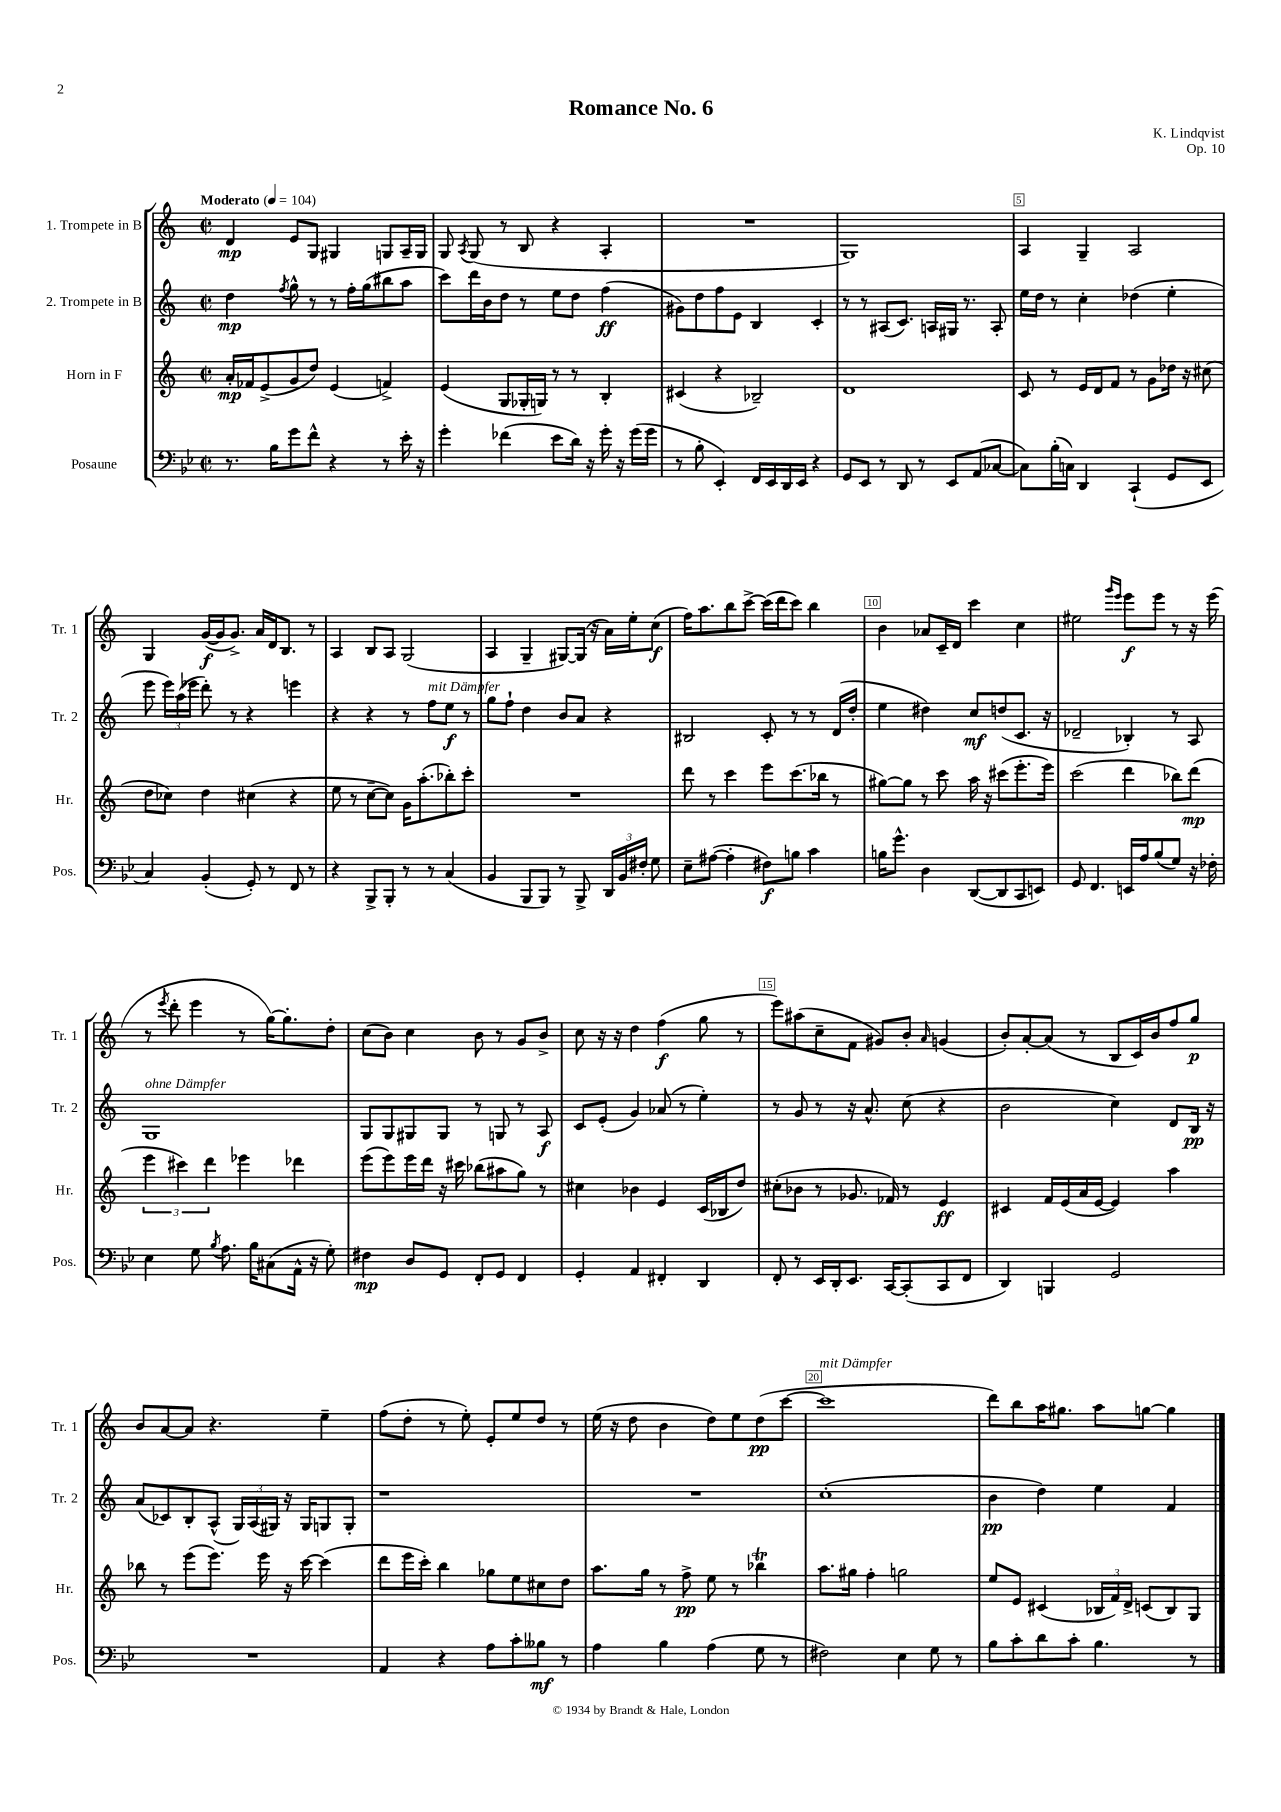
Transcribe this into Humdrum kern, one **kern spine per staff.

**kern	**kern	**kern	**kern
*staff4	*staff3	*staff2	*staff1
*clefF4	*clefG2	*clefG2	*clefG2
*k[b-e-]	*k[]	*k[]	*k[]
*M2/2	*M2/2	*M2/2	*M2/2
*met(c|)	*met(c|)	*met(c|)	*met(c|)
*MM104	*MM104	*MM104	*MM104
8.r	16a'	4dd	4d
.	16f-	.	.
.	(8e^	.	.
16B-	.	.	.
.	.	8qff	.
8g	8g	8gg^^	8e
8f^^	8dd)	8r	8G
4r	(4e	8r	4G#
.	.	16ff'	.
.	.	(16gg	.
8r	4f^)	8bb#	8G
16e-'	.	8aa	16A~
16r	.	.	16G
=	=	=	=
4g'	(4e	8ccc)	8G
.	.	.	8qA
.	.	16ddd	(8G
.	.	16b	.
(4f-	8G	8dd	8r
.	16G-'	8r	8B
.	16G)	.	.
8e-	8r	8ee	4r
16d)	8r	8dd	.
16r	.	.	.
16g'	4B'	(4ff	4A'
16r	.	.	.
(16g	.	.	.
16g	.	.	.
=	=	=	=
8r	(4c#	8g#)	1r
8B-'	.	8dd	.
4EE-')	4r	8ff	.
.	.	8e	.
16FF	2B-~)	4B	.
16EE-	.	.	.
16DD	.	.	.
16EE-	.	.	.
4r	.	4c'	.
=	=	=	=
8GG	1d	8r	1G)
8EE-	.	8r	.
8r	.	(8A#	.
8DD	.	8.c)	.
8r	.	.	.
.	.	16A	.
8EE-	.	16G#	.
.	.	8.r	.
(8AA	.	.	.
[8C-	.	8A'	.
=	=	=	=
8C-])	8c	16ee	4A
.	.	16dd	.
(16B-'	8r	8r	.
16C)	.	.	.
4DD	16e	4cc'	4G~
.	16d	.	.
.	8f	.	.
(4CC`	8r	(4dd-	2A
.	8g	.	.
8GG	16dd-	4ee'	.
.	16r	.	.
8EE-	(8cc#	.	.
=	=	=	=
4C)	8dd	8eee	4G
.	8cc-)	24eee)	.
.	.	(24aa	.
.	.	24eee-	.
(4BB-'	4dd	8ddd')	([16g
.	.	.	16g]
.	.	8r	8.g^)
8GG')	(4cc#	4r	.
.	.	.	16a
8r	.	.	16d
.	.	.	8.B
8FF	4r	4eee	.
8r	.	.	8r
=	=	=	=
4r	8ee	4r	4A
.	8r	.	.
8BBB-^	[8cc~	4r	8B
8BBB-'	8cc])	.	8A
8r	16g	8r	(2G
.	(8.aa'	.	.
8r	.	8ff	.
(4C	8bb-')	8ee	.
.	8ccc'	8r	.
=	=	=	=
4BB-	1r	8gg	4A
.	.	8ff`	.
8BBB-	.	4dd	4G~
8BBB-)	.	.	.
8r	.	8b	[8G#)
8BBB-^	.	8a	(16G#]
.	.	.	16r
24DD	.	4r	16a)
24BB-	.	.	.
.	.	.	16ee'
24F#'	.	.	.
8G	.	.	(8cc
=	=	=	=
8E-~	8ddd	2B#	16ff)
.	.	.	8.aa
([8A#	8r	.	.
4A#']	4ccc	.	8bb
.	.	.	[8ccc^
8F#)	8eee	8c'	(16ccc]
.	.	.	16ddd
8B	(8.ccc	8r	8ccc)
4c	.	8r	4bb
.	16bb-	.	.
.	8r	(16d	.
.	.	16dd'	.
=	=	=	=
16B	[8gg#)	4ee	4b
8.g^^	.	.	.
.	8gg#]	.	.
4D	8r	4dd#)	8a-
.	8ccc	.	16c~
.	.	.	16d
([8DD	16aa	8cc	4ccc
.	16r	.	.
8DD]	(8ccc#	(8dd	.
8CC	8.eee'	8.c	4cc
8EE)	.	.	.
.	16eee)	16r	.
=	=	=	=
8GG	(2ccc	2d-~	2ee#
4.FF	.	.	.
.	.	.	16qqggg
.	.	.	16qqeee
16EE	4ddd	4B-')	8eee
16A	.	.	.
(8B-	.	.	8eee
8G)	8bb-)	8r	8r
16r	(8ddd	8A	16r
16F-'	.	.	(16eee
=	=	=	=
4E-	6eee	1G	8r
.	.	.	8qeee
.	.	.	8ddd'
.	6ccc#)	.	.
8G	.	.	4eee
.	6ddd	.	.
8qB-	.	.	.
8.A	.	.	.
.	4eee-	.	8r
16B-	.	.	.
(8C#	.	.	[16gg)
.	.	.	8.gg']
16AA^^	4ddd-	.	.
16r	.	.	.
8G')	.	.	8dd'
=	=	=	=
4F#	(8eee	8G	(8cc
.	8eee)	8G	8b)
8D	16eee	8G#	4cc
.	16ddd	.	.
8GG	16r	8G#	.
.	16ccc#	.	.
8FF'	(8bb-	8r	8b
8GG	8aa#	8G	8r
4FF	8gg)	8r	8g
.	8r	8A	8b^
=	=	=	=
4GG'	4cc#	8c	8cc
.	.	(8e'	16r
.	.	.	16r
4AA	4b-	4g)	4dd
4FF#'	4e	(8a-	(4ff
.	.	8r	.
4DD	(16c	4ee')	8gg
.	16B-	.	.
.	8dd)	.	8r
=	=	=	=
8FF'	(8cc#'	8r	8eee)
8r	8b-	8g	(8aa#
16EE-	8r	8r	8cc~
16DD'	.	.	.
8.EE-	8.g-	16r	8f
.	.	8.a^^	.
.	.	.	8g#)
[16CC	16f-)	.	.
(8CC']	8r	(8cc	8b'
.	.	.	16qqa
8CC	4e	4r	(4g
8FF	.	.	.
=	=	=	=
4DD)	4c#	2b	8b')
.	.	.	[8a'
4BBB	16f	.	(8a]
.	(16e	.	.
.	16a	.	8r
.	[16e	.	.
2GG	4e])	4cc)	8B
.	.	.	16c)
.	.	.	16b
.	4aa	8d	8ff
.	.	16B	8gg
.	.	16r	.
=	=	=	=
1r	8bb-	(8a	8b
.	8r	8c-)	[8a
.	(8eee	8B'	8a]
.	8.eee)	(8A^^	4.r
.	.	24G)	.
.	.	(24A	.
.	16eee	.	.
.	.	24G#)	.
.	16r	16r	.
.	[16ccc	16G#	.
.	(4ccc]	8G	4ee~
.	.	8G'	.
=	=	=	=
4AA	8ddd	1r	(8ff
.	16eee	.	8dd'
.	16ccc')	.	.
4r	4bb	.	8r
.	.	.	8ee')
8A	8gg-	.	8e'
8c'	8ee	.	8ee
8B--	8cc#	.	8dd
8r	8dd	.	8r
=	=	=	=
4A	8.aa	1r	(16ee
.	.	.	16r
.	.	.	8dd
.	16gg	.	.
4B-	8r	.	4b
.	8ff^	.	.
(4A	8ee	.	8dd)
.	8r	.	8ee
8G	4bb-	.	(8dd
8r	.	.	[8ccc
=	=	=	=
2F#)	8.aa	(1cc'	1ccc]
.	16gg#	.	.
.	4ff'	.	.
4E-	2gg	.	.
8G	.	.	.
8r	.	.	.
=	=	=	=
8B-	8ee	4b	8ddd)
8c'	8e	.	8bb
8d	(4c#	4dd)	16aa
.	.	.	8.gg#
8c'	.	.	.
4.B-	24B-	4ee	8aa
.	24f)	.	.
.	24d^	.	.
.	(8c	.	[8gg
.	8B-)	4f	4gg]
8r	8G	.	.
==	==	==	==
*-	*-	*-	*-
